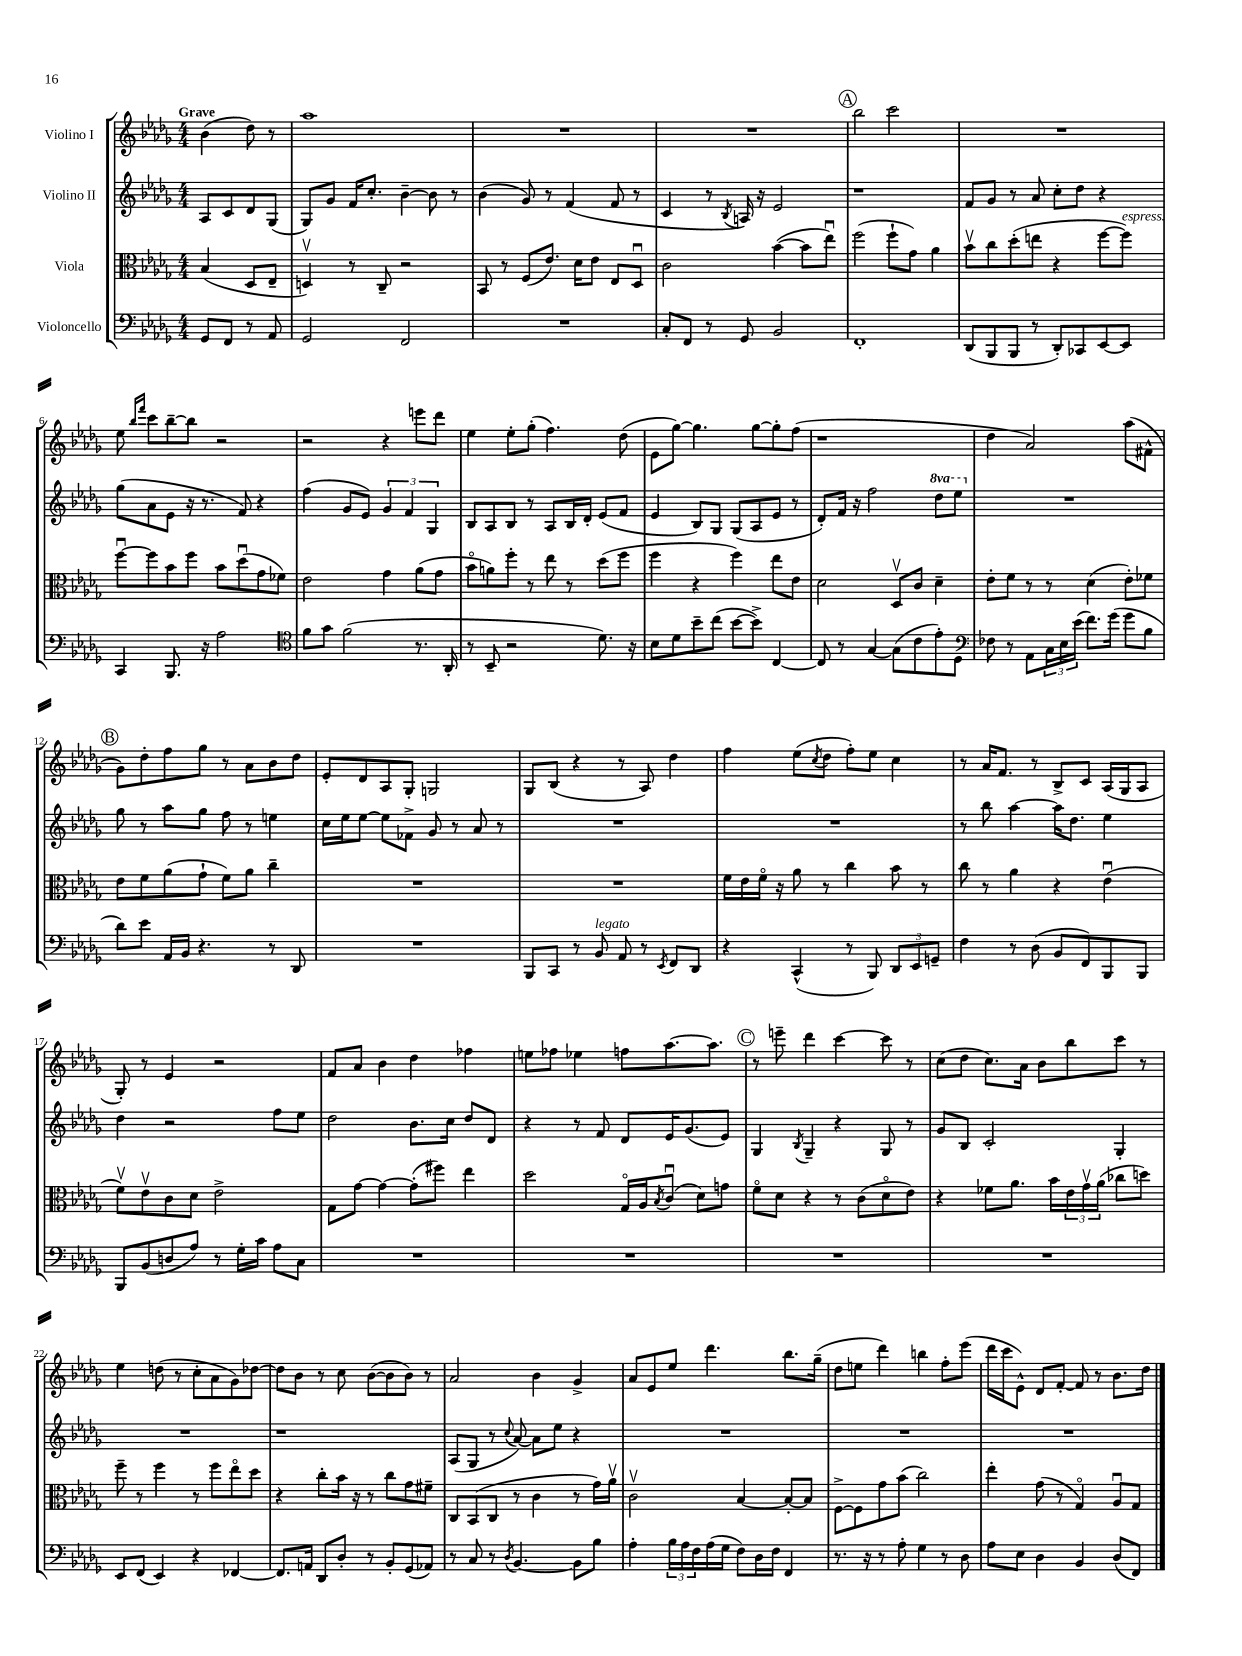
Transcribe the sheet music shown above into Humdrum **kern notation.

**kern	**kern	**kern	**kern
*staff4	*staff3	*staff2	*staff1
*clefF4	*clefC3	*clefG2	*clefG2
*k[b-e-a-d-g-]	*k[b-e-a-d-g-]	*k[b-e-a-d-g-]	*k[b-e-a-d-g-]
*M4/4	*M4/4	*M4/4	*M4/4
8GG-/L	(4B-/	8A-/L	(4b-\
8FF/J	.	8c/	.
8r	8D-/L	8d-/	8dd-\)
8AA-/	8E-~/J	(8G-/J	8r
=	=	=	=
2GG-/	4Dv/)	8G-/L)	1aa-
.	.	8g-/J	.
.	8r	16f/LK	.
.	.	8.cc'/J	.
.	8C~/	.	.
2FF/	2r	[4b-~\	.
.	.	8b-\]	.
.	.	8r	.
=	=	=	=
1r	8BB-/	(4b-\	1r
.	8r	.	.
.	(8F/L	8g-/)	.
.	8.e-/J)	8r	.
.	.	(4f/	.
.	16d-\LK	.	.
.	8e-\J	.	.
.	8E-/L	8f/	.
.	8D-u/J	8r	.
=	=	=	=
8C'/L	2c\	4c/	1r
8FF/J	.	.	.
8r	.	8r	.
.	.	8qB-/	.
8GG-/	.	16A/)	.
.	.	16r	.
2BB-/	([4b-\	2e-/	.
.	8b-\]L	.	.
.	8ee-u\J)	.	.
=	=	=	=
1FF'	(2ff\	1r	2bb-\
.	8ff`\L	.	2ccc\
.	8g-\J)	.	.
.	4a-\	.	.
=	=	=	=
(8DD-/L	8b-v\L	8f/L	1r
8BBB-/	8cc\	8g-/J	.
8BBB-/J	(8dd-'\	8r	.
8r	8ee\J	8a-/	.
8DD-'/L)	4r	8cc'\L	.
8CC-/	.	8dd-\J	.
[8EE-/	[8ff\L	4r	.
8EE-/]J	8ff\]J)	.	.
=	=	=	=
4CC/	[8ffu\L	(8gg-\L	8ee-\
.	.	.	16qqbb-/LL
.	.	.	16qqfff/JJ
.	8ff\]	8a-\	8ccc\L
8.BBB-/	8b-\	8e-\J	[8bb-~\
.	8ff\J	16r	8bb-\]J
16r	.	8.r	.
2A-\	8b-\L	.	2r
.	(8dd-u\	8f/)	.
.	8g-\	4r	.
.	8f-\J)	.	.
=	=	=	=
*clefC4	*	*	*
8f\L	2e-\	(4ff\	2r
8g-\J	.	.	.
(2f\	.	8g-/L	.
.	.	8e-/J)	.
.	4g-\	6g-/	4r
.	.	6f/	.
8.r	(8a-\L	.	8eee\L
.	.	6G-/	.
.	8g-\J	.	8ddd-\J
16AA-'/	.	.	.
=	=	=	=
8r	8b-o\L	8B-/L	4ee-\
8BB-~/	8a\)	8A-/	.
2r	8ff'\J	8B-/J	8ee-'\L
.	8r	8r	(8gg-'\J
.	8ee-\	8A-/L	4.ff\)
.	8r	16B-/L	.
.	.	16d-'/JJ	.
8.d-\)	(8dd-\L	(8e-/L	.
.	8ff\J	8f/J	(8dd-\
16r	.	.	.
=	=	=	=
8B-\L	4ff\	4e-/	8e-\L
8d-\	.	.	[8gg-\J)
8b-~\	4r	8B-/L)	4.gg-\]
(8cc\J	.	8G-/J	.
[8b-\L	4ff\)	(8G-/L	.
8b-^\]J)	.	8A-/	[8gg-\L
[4C/	8ee-\L	8e-/J	8gg-'\]
.	8e-\J	8r	(8ff\J
=	=	=	=
8C/]	2d-\	8d-'/L)	1r
8r	.	16f/Jk	.
.	.	16r	.
[4G-/	.	2ff\	.
(8G-\]L	8D-v/L	.	.
8c\	8c/J	.	.
8e-'\)	4d-~\	8ddd-\L	.
8D-\J	.	8eee-\J	.
=	=	=	=
*clefF4	*	*	*
8F-\	8e-'\L	1r	4dd-\
8r	8f\J	.	.
8AA-\L	8r	.	2a-/)
24C\L	8r	.	.
24E-\	.	.	.
(24e-\JJ	.	.	.
8.f\L)	(4d-\	.	.
(16g-\Jk	.	.	.
8g-\L	8e-'\L)	.	(8aa-\L
8B-\J	8f-\J	.	8f#^^\J
=	=	=	=
8d-\L)	8e-\L	8gg-\	8g-\L)
8e-\J	8f\	8r	8dd-'\
16AA-/LL	(8a-\	8aa-\L	8ff\
16BB-/JJ	.	.	.
4.r	8g-`\J	8gg-\J	8gg-\J
.	8f\L)	8ff\	8r
.	8a-\J	8r	8a-\L
8r	4cc~\	4ee\	8b-\
8DD-/	.	.	8dd-\J
=	=	=	=
1r	1r	16cc\LL	8e-'/L
.	.	16ee-\J	.
.	.	[8ee-\J	8d-/
.	.	8ee-\]L	8A-/
.	.	8f-^\J	8G-'/J
.	.	8g-/	2G/
.	.	8r	.
.	.	8a-/	.
.	.	8r	.
=	=	=	=
8BBB-/L	1r	1r	8G-/L
8CC/J	.	.	(8B-/J
8r	.	.	4r
8BB-/	.	.	.
8AA-/	.	.	8r
8r	.	.	8A-/)
8qEE-/	.	.	.
8FF/L	.	.	4dd-\
8DD-/J	.	.	.
=	=	=	=
4r	16f\LL	1r	4ff\
.	16e-\	.	.
.	16fo\JJ	.	.
.	16r	.	.
(4CC^^/	8a-\	.	(8ee-\L
.	.	.	8qcc/
.	8r	.	8dd-\J
8r	4cc\	.	8ff'\L)
8BBB-/)	.	.	8ee-\J
12DD-/L	8b-\	.	4cc\
12EE-/	.	.	.
.	8r	.	.
12GG~/J	.	.	.
=	=	=	=
4F\	8cc\	8r	8r
.	8r	8bb-\	16a-/LK
.	.	.	8.f/J
8r	4a-\	[4aa-\	.
(8D-\	.	.	8r
8BB-/L	4r	16aa-\]LK	8B-^/L
.	.	8.dd-\J	.
8FF/)	.	.	8c/J
8BBB-/	(4e-u\	4ee-\	(16A-/LL
.	.	.	16G-/J
8BBB-/J	.	.	8A-/J
=	=	=	=
8BBB-/L	8fv\L)	4dd-\	8G-'/)
(8BB-/	8e-v\	.	8r
8D/	8c\	2r	4e-/
8A-/J)	8d-\J	.	.
8r	2e-^\	.	2r
16G-'\LL	.	.	.
16c\JJ	.	.	.
8A-\L	.	8ff\L	.
8C\J	.	8ee-\J	.
=	=	=	=
1r	8G-\L	2dd-\	8f/L
.	[8g-\J	.	8a-/J
.	4g-\_	.	4b-\
.	(8g-'\]L	8.b-\L	4dd-\
.	8ff#\J)	.	.
.	.	16cc\Jk	.
.	4ee-\	8dd-/L	4ff-\
.	.	8d-/J	.
=	=	=	=
1r	2dd-\	4r	8ee\L
.	.	.	8ff-\J
.	.	8r	4ee-\
.	.	8f/	.
.	16G-o/LL	8d-/L	8ff\L
.	16A-/J	.	.
.	8qB-/	.	.
.	(8cu/J	16e-/K	[8.aa-\
.	.	(8.g-/	.
.	8d-\L)	.	.
.	.	.	8.aa-\]J
.	8g\J	8e-/J)	.
=	=	=	=
1r	8fo\L	4G-/	8r
.	8d-\J	.	8eee~\
.	.	8qB-/	.
.	4r	4G-~/	4ddd-\
.	8r	4r	[4ccc\
.	(8c\L	.	.
.	8d-o\	8G-/	8ccc\]
.	8e-\J)	8r	8r
=	=	=	=
1r	4r	8g-/L	(8cc\L
.	.	8B-/J	8dd-\J
.	8f-\L	2c'/	8.cc\L)
.	8.a-\J	.	.
.	.	.	16a-\Jk
.	.	.	8b-\L
.	16b-\LL	.	.
.	24e-\	.	8bb-\
.	24g-v\	.	.
.	(24a-\JJ	.	.
.	8cc-\L	4G-'/	8ccc\J
.	8dd\J)	.	8r
=	=	=	=
8EE-/L	8ff~\	1r	4ee-\
(8FF/J	8r	.	.
4EE-/)	4ff\	.	(8dd\
.	.	.	8r
4r	8r	.	8cc'\L
.	8ff\L	.	8a-\
[4FF-/	8ee-o\	.	8g-\)
.	8dd-\J	.	[8dd-\J
=	=	=	=
8.FF-/]L	4r	1r	8dd-\]L
.	.	.	8b-\J
16AA/Jk	.	.	.
8DD-/L	8cc'\L	.	8r
8D-'/J	16b-\Jk	.	8cc\
.	16r	.	.
8r	8r	.	([8b-\L
8BB-'/L	8cc\L	.	8b-\]
(8GG-/	8g-\	.	8b-\J)
8AA-/J)	8f#~\J	.	8r
=	=	=	=
8r	8C/L	(8A-/L	2a-/
8C/	(8BB-/	8G-/J	.
8r	8C/J	8r	.
8qD-/	.	8qqcc/	.
[4.BB-/	8r	[8a-/)	.
.	4c\	8a-\]L	4b-\
.	.	8ee-\J	.
8BB-\]L	8r	4r	4g-^/
8B-\J	16g-\LL)	.	.
.	16a-v\JJ	.	.
=	=	=	=
4A-'\	2cv\	1r	8a-/L
.	.	.	8e-/
24B-\LL	.	.	8ee-/J
24A-\	.	.	.
24F\	.	.	.
(16A-\	.	.	4.ddd-\
16G-\JJ	.	.	.
8F\L)	[4B-/	.	.
16D-\L	.	.	.
16F\JJ	.	.	.
4FF/	8B-'/_L	.	8.bb-\L
.	8B-/]J	.	.
.	.	.	(16gg-~\Jk
=	=	=	=
8.r	[8F^\L	1r	8dd-\L
.	8F\]	.	8ee\J
16r	.	.	.
8r	8g-\	.	4ddd-\)
8A-'\	(8b-\J	.	.
4G-\	2cc\)	.	4bb\
8r	.	.	8ff'\L
8D-\	.	.	(8eee-\J
=	=	=	=
8A-\L	4ee-'\	1r	16ddd-\LL
.	.	.	16ccc\J
8E-\J	.	.	8e-^^\J)
4D-\	(8g-\	.	8d-/L
.	8r	.	[8f'/J
4BB-/	4G-o/)	.	8f/]
.	.	.	8r
(8D-/L	8A-u/L	.	8.b-\L
8FF/J)	8G-/J	.	.
.	.	.	16dd-\Jk
==	==	==	==
*-	*-	*-	*-
